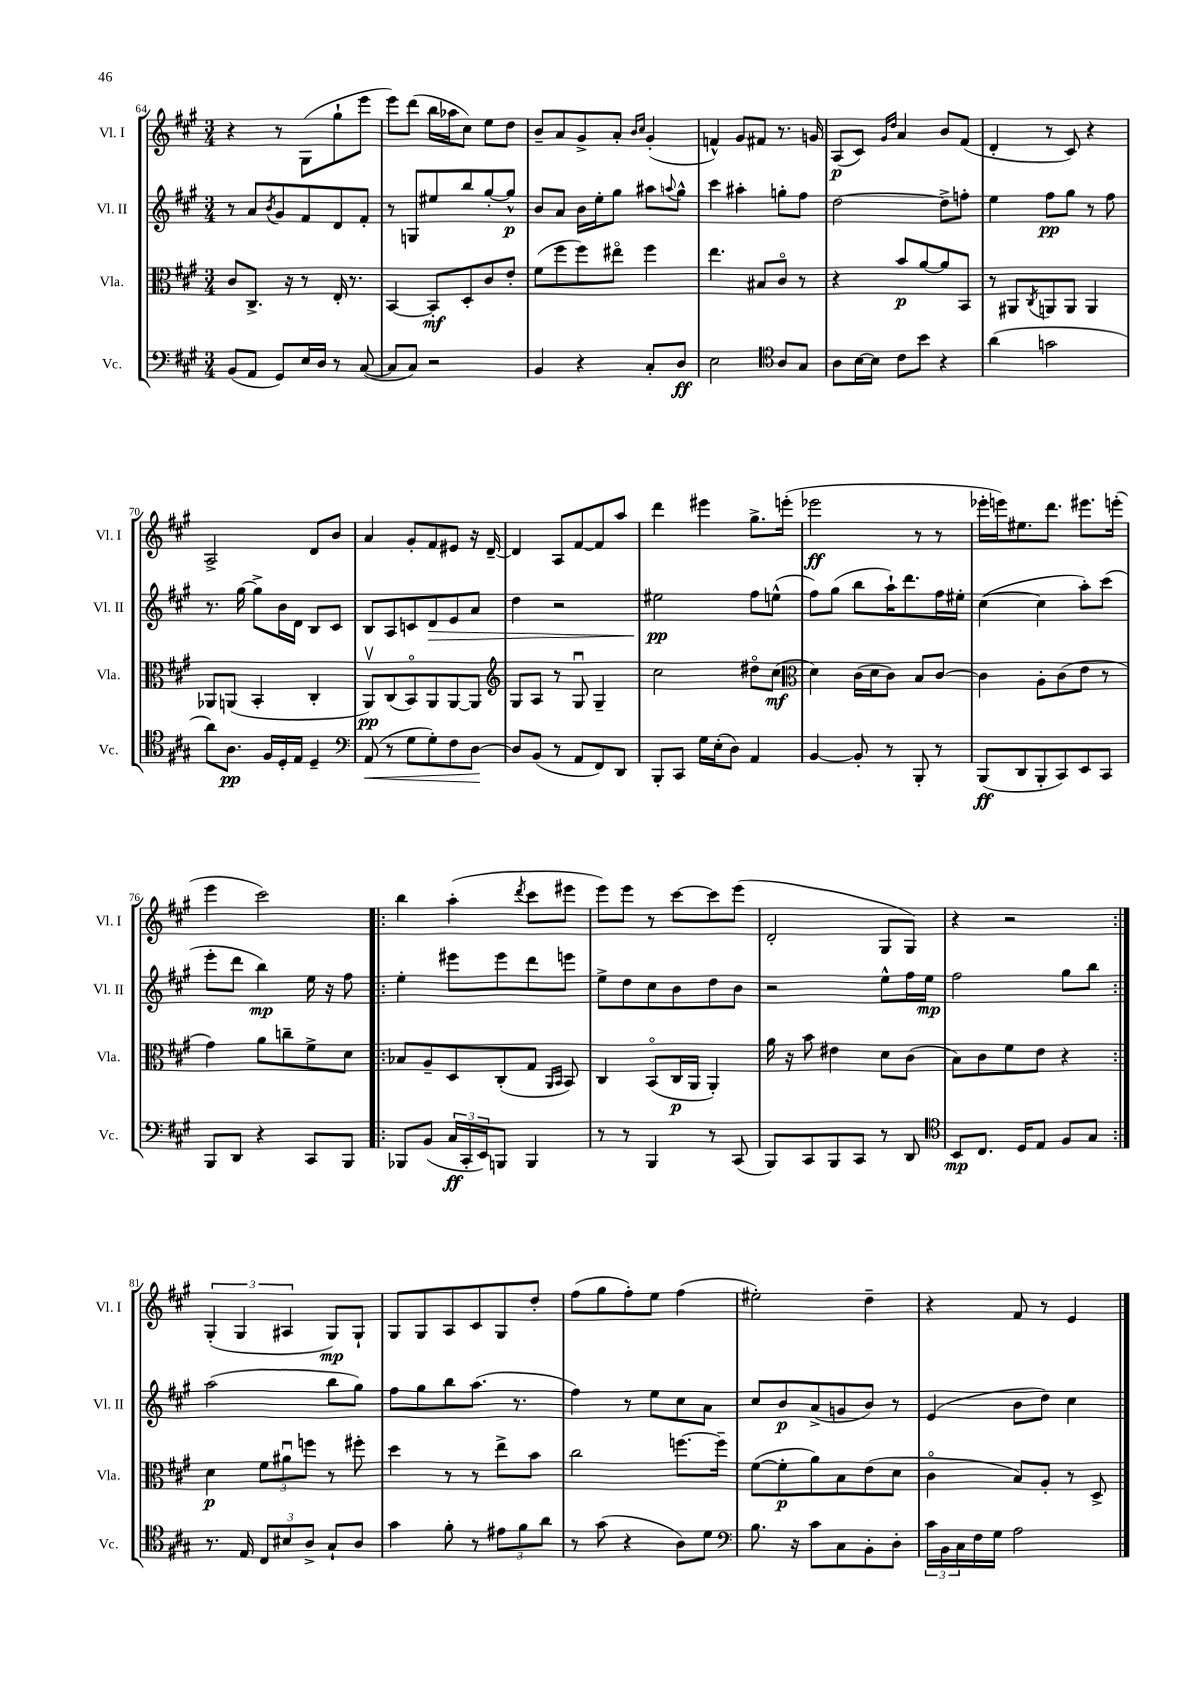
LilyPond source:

<<
\new StaffGroup <<
\new Staff = "s0" \with { instrumentName = "Vl. I" shortInstrumentName = "Vl. I" } {
    \clef treble \key a \major \numericTimeSignature \time 3/4
    r4 r8 gis8( gis''8-! e'''8 |
    e'''8) d'''8( b''16 aes''16 cis''8) e''8 d''8 |
    b'8-- a'8 gis'8-> a'8-. \grace { b'16 cis''16 } gis'4-.( |
    f'4-^) gis'8 fis'8 r8. g'16 |
    a8\p( cis'8) \grace { gis'16 d''16 } a'4 b'8 fis'8( |
    d'4-. r8 cis'8) r4 |
    a2-> d'8 b'8 |
    a'4 gis'8-. fis'8 eis'8 r16 d'16~-- |
    d'4 a8 fis'8~ fis'8 a''8 |
    d'''4 eis'''4 gis''8.-> e'''16-.( |
    ees'''2\ff r8 r8 |
    ees'''16-. e'''16) eis''8. d'''8. eis'''8. e'''16-.( |
    e'''4 cis'''2) |
    \repeat volta 2 { b''4 a''4-.( \acciaccatura { d'''8 } cis'''8 eis'''8 |
    e'''8) e'''8 r8 cis'''8~ cis'''8 e'''8( |
    d'2-. gis8 gis8) |
    r4 r2 | }
    \tuplet 3/2 { gis4-.( gis4 ais4 } gis8\mp) gis8-! |
    gis8 gis8 a8 cis'8 gis8 d''8-. |
    fis''8( gis''8 fis''8-.) e''8 fis''4( |
    eis''2-.) d''4-- |
    r4 fis'8 r8 e'4 \bar "|." |
}
\new Staff = "s1" \with { instrumentName = "Vl. II" shortInstrumentName = "Vl. II" } {
    \clef treble \key a \major \numericTimeSignature \time 3/4
    r8 a'8 \acciaccatura { b'8 } gis'8 fis'8 d'8 fis'8-. |
    r8 g8 eis''8 b''8 gis''8~-. gis''8-^\p |
    b'8 a'8 b'16 e''16-. gis''8 ais''8 \appoggiatura { a''8 } gis''8-^ |
    cis'''4 ais''4-. g''8-. fis''8 |
    d''2~ d''8-> f''8-. |
    e''4 fis''8\pp gis''8 r8 fis''8 |
    r8. gis''16~ gis''8-> b'16 d'16 b8 cis'8 |
    b8 a8 c'8 d'8\> e'8 a'8 |
    d''4 r2 |
    eis''2\pp\! fis''8 e''8-^( |
    fis''8) gis''8( b''8 a''16-!) d'''8. fis''16 eis''16-. |
    cis''4~( cis''4 a''8-.) cis'''8( |
    e'''8-. d'''8 b''4\mp) e''16 r16 fis''8 |
    \repeat volta 2 { e''4-. eis'''8 eis'''8 d'''8 e'''8 |
    e''8-> d''8 cis''8 b'8 d''8 b'8 |
    r2 e''8-^ fis''16 e''16\mp |
    fis''2 gis''8 b''8 | }
    a''2( b''8 gis''8) |
    fis''8 gis''8 b''8 a''8.( r8. |
    fis''4) r8 e''8 cis''8 a'8 |
    cis''8 b'8\p a'8->( g'8 b'8) r8 |
    e'4( b'8 d''8) cis''4 \bar "|." |
}
\new Staff = "s2" \with { instrumentName = "Vla." shortInstrumentName = "Vla." } {
    \clef alto \key a \major \numericTimeSignature \time 3/4
    cis'8 cis8.-> r16 r8 e16-. r8. |
    b,4~ b,8-.\mf d8-. cis'8 e'8-. |
    fis'8( fis''8 fis''8) eis''8\flageolet fis''4 |
    e''4. bis8 cis'8\flageolet r8 |
    r4 b'8\p a'8~ a'8 b,8 |
    r8 ais,8 \acciaccatura { cis8 } a,8 a,8 a,4 |
    aes,8 a,8( b,4-. cis4-. |
    a,8\upbow\pp) cis8( b,8\flageolet) a,8 a,8~ a,8 |
    \clef treble gis8 a8 r8 gis8\downbow gis4-- |
    cis''2 dis''8\flageolet cis''8\mf( |
    \clef alto d'4) cis'16( d'16 cis'8) b8 cis'8~ |
    cis'4 a8-. cis'8( e'8 r8 |
    gis'4) a'8 c''8-- fis'8-> d'8 |
    \repeat volta 2 { bes8 a8-- d8 cis8-.( gis8 \grace { a,16 b,16 } b,8) |
    cis4 b,8\flageolet( cis16\p a,16 a,4-.) |
    a'16 r16 b'8 eis'4 d'8 cis'8( |
    b8) cis'8 fis'8 e'8 r4 | }
    d'4\p \tuplet 3/2 { fis'8 ais'8\downbow f''8 } r8 fis''8-. |
    d''4 r8 r8 e''8-> b'8 |
    cis''2 f''8.~ f''16-- |
    fis'8~( fis'8-.\p a'8) b8 e'8( d'8 |
    cis'4\flageolet b8) a8-. r8 d8-> \bar "|." |
}
\new Staff = "s3" \with { instrumentName = "Vc." shortInstrumentName = "Vc." } {
    \clef bass \key a \major \numericTimeSignature \time 3/4
    b,8( a,8 gis,8) e16 d16 r8 cis8~( |
    cis8 cis8) r2 |
    b,4 r4 cis8-. d8\ff |
    e2 \clef tenor a8 gis8 |
    a8 b16~ b16 cis'8 b'8 r4 |
    a'4( g'2 |
    a'8) a8.\pp fis16 d16-. e16 d4-- |
    \clef bass a,8\<( r8 gis8 gis8-.) fis8 d8~\! |
    d8 b,8( r8 a,8 fis,8) d,8 |
    b,,8-. cis,8 gis16 e16-.( d8) a,4 |
    b,4~ b,8-. r8 b,,8-. r8 |
    b,,8\ff( d,8 b,,8-. cis,8) e,8 cis,8 |
    b,,8 d,8 r4 cis,8 b,,8 |
    \repeat volta 2 { bes,,8 b,8( \tuplet 3/2 { cis16\ff cis,16-. e,16) } b,,8 b,,4 |
    r8 r8 b,,4 r8 cis,8( |
    b,,8) cis,8 b,,8 cis,8 r8 d,8 |
    \clef tenor b,8\mp cis8. d16 e8 fis8 gis8 | }
    r8. e16 \tuplet 3/2 { cis8 bis8 a8-> } gis8-! a8 |
    gis'4 fis'8-. r8 \tuplet 3/2 { eis'8 fis'8 a'8 } |
    r8 gis'8( r4 a8) d'8 |
    \clef bass b8. r16 cis'8 cis8 b,8-. d8-. |
    \tuplet 3/2 { cis'16 b,16 cis16 } fis16 gis16 a2 \bar "|." |
}
>>
>>
\layout { \context { \Score currentBarNumber = #64 } }
